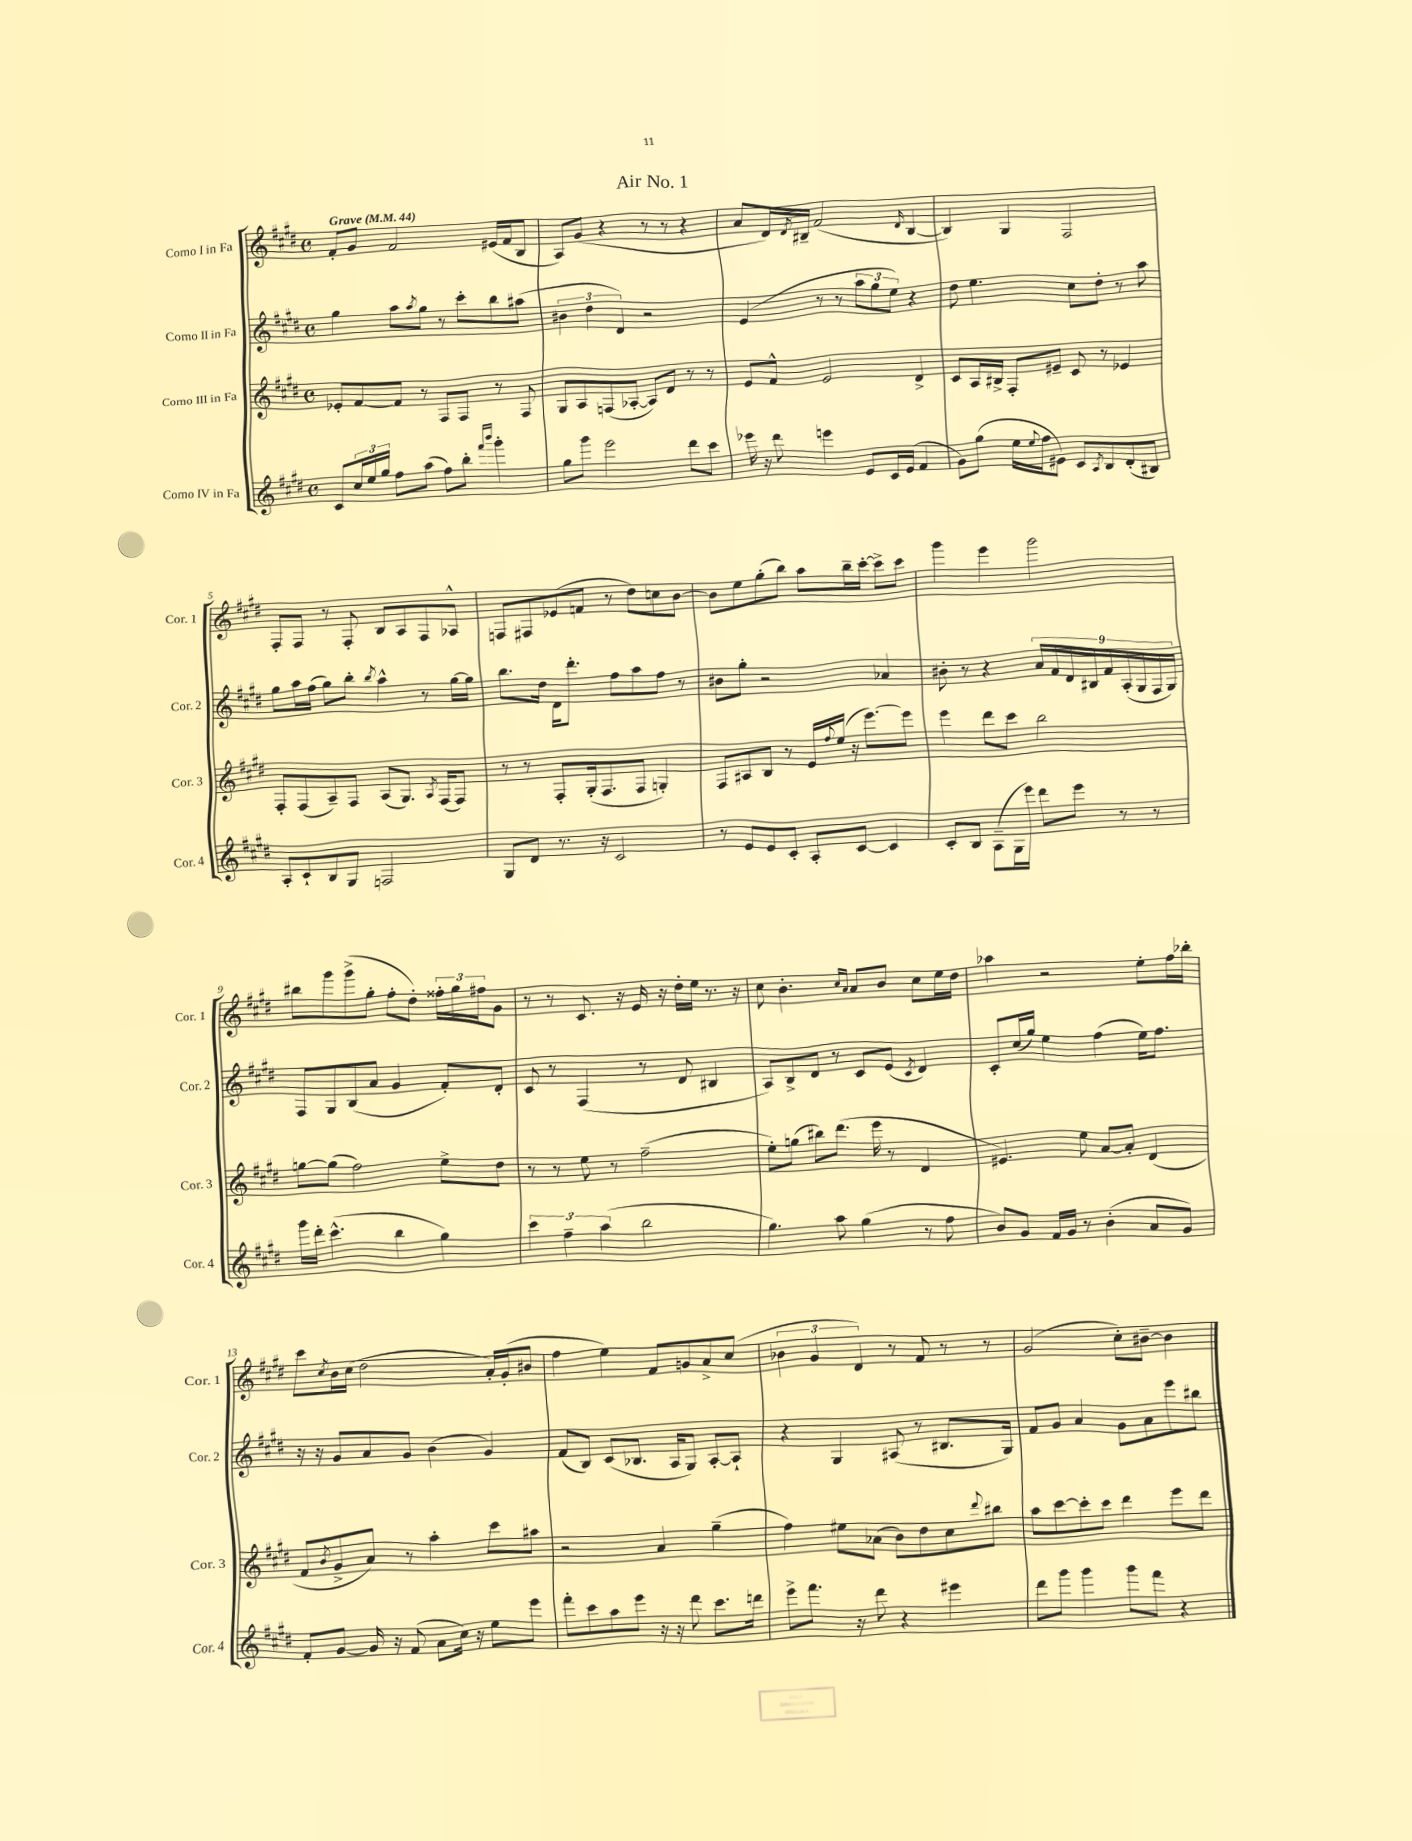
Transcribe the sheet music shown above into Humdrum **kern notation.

**kern	**kern	**kern	**kern
*part4	*part3	*part2	*part1
*staff4	*staff3	*staff2	*staff1
*I"Corno IV in Fa	*I"Corno III in Fa	*I"Corno II in Fa	*I"Corno I in Fa
*I'Cor. 4	*I'Cor. 3	*I'Cor. 2	*I'Cor. 1
*clefG2	*clefG2	*clefG2	*clefG2
*k[f#c#g#d#]	*k[f#c#g#d#]	*k[f#c#g#d#]	*k[f#c#g#d#]
*M4/4	*M4/4	*M4/4	*M4/4
*met(c)	*met(c)	*met(c)	*met(c)
*MM44	*MM44	*MM44	*MM44
=1	=1	=1	=1
!	!	!	!LO:TX:a:B:t=Grave
8c#/L	8e-X'/L	4gg#\	8f#'/L
24cc#/L	[8f#/	.	8g#/J
24ee/	.	.	.
24gg#/JJ	.	.	.
8ff#\L	8f#/J]	8aa\L	2f#/
.	.	8qaa/	.
(8aa\J	8r	8gg#\J	.
8ff#\L)	8F#/L	8r	.
8bb'\J	8F#/J	8ccc#'\L	.
16qqfff#/LL	.	.	.
16qqbbb/JJ	.	.	.
4ggg#'\	8r	8bb\	(16e#X/LL
.	.	.	16f#/J
.	8F#/	(8aa#X\J	8B/J
=2	=2	=2	=2
8gg#\L	8G#/L	6b#X\	8A/L)
8ggg#\J	8A/	.	(8g#/J
.	.	6dd#\	.
2eee\	(8Fn/	.	4r
.	.	6d#/)	.
.	[8A-X'/J	.	.
.	8A-/L])	2r	8r
.	8d#/J	.	8r
8ddd#\L	8r	.	4r
8ccc#\J	8r	.	.
=3	=3	=3	=3
16eee-X\	8e/L	(4e/	8a/L
16r	.	.	.
8ddd#\	8f#^^/J	.	16d#/L)
.	.	.	8qd#/
.	.	.	16B#X~/JJ
4eeen\	2e/	8r	(2f#/
.	.	8r	.
8e/L	.	12aa\L	.
.	.	12gg#\	.
16c#/L	.	.	.
.	.	12ee\J)	.
(16e/JJ	.	.	.
.	.	.	16qqd#/
4f#/	4d#^/	4r	[4B#/
=4	=4	=4	=4
8g#\L)	8c#/L	8dd#\	4B#/])
(8gg#\J	16A/L	4.ee\	.
.	16B#X^/JJ	.	.
16ee\LL	8F#'/L	.	4G#/
8qqee/	.	.	.
16ff#\J	.	.	.
8e#X\J)	8e#X~/J	.	.
8c#/L	8c#/	8cc#\L	2F#/
8qA/	.	.	.
8B/	8r	8dd#'\J	.
(8d#'/	4e-X/	8r	.
8B#X/J)	.	8aa\	.
!!LO:LB:g=z
=5	=5	=5	=5
8A'/L	8F#'/L	8gg#\L	8F#'/L
8c#`/	(8F#/	16aa\L	8F#/J
.	.	(16ff#\JJ	.
8B/	8A~/)	8gg#\L)	8r
8G#/J	8F#/J	8bb'\J	8F#'/
.	.	8qbb/	.
2Fn/	(8A/L	4aa^^\	8B/L
.	8.G#/J)	.	8A/
.	.	8r	8F#/
.	8qA/	.	.
.	(16F#/KL	.	.
.	8F#/J)	[16gg#\LL	8A-X^^/J
.	.	16gg#\JJ]	.
=6	=6	=6	=6
8G#/L	8r	8.bb\L	8Fn/L
8d#/J	8r	.	8F#X/
.	.	16dd#\Jk	.
8.r	8F#'/L	16d#\KL	(8e-X/
.	.	8.ddd#'\J	.
.	(16G#'/k	.	8fn/J
16r	8.F#/	.	.
2c#/	.	8ff#\L	8r
.	8F#/J	8aa\	8dd#\L)
.	4Gn'/)	8ff#\J	8ccn\
.	.	8r	[8b\J
=7	=7	=7	=7
8r	8F#/L	8b#X\L	8b\L]
8e/L	8A#X/	8gg#'\J	8ee\
8e/	8B/J	2r	(8gg#'\
8c#'/J	8r	.	8bb\J)
8A'/L	16e/LL	.	8aa\L
.	8qqff#/	.	.
.	(16ee/JJ	.	.
[8c#/J	16r	.	16bb~\L
.	[8.eee\L)	.	[16ccc#'\JJ
4c#/]	.	4a-X/	8ccc#^\L]
.	8eee\J]	.	8ccc#\J
=8	=8	=8	=8
8c#'/L	4eee\	8b#X'\	4ggg#\
8B/J	.	8r	.
(8A~\L	8ddd#\L	4r	4eee\
16G#\L	8ccc#\J	.	.
16eee\JJ)	.	.	.
8ddd#\L	2bb\	18a/LL	2ggg#\
.	.	18f#/	.
.	.	18d#/	.
8eee\J	.	.	.
.	.	18B#X/	.
.	.	18f#/	.
8r	.	.	.
.	.	(18A'/	.
.	.	18G#/	.
8r	.	.	.
.	.	18F#/	.
.	.	18G#/JJ)	.
!!LO:LB:g=z
=9	=9	=9	=9
16ggg#\LL	[8ggn\L	8F#/L	8bb#X\L
16ddd#'\JJ	.	.	.
(4.ccc#^^\	(8gg\J]	8G#/	8ggg#\
.	2ff#\)	(8B/	(8ggg#^\
.	.	8a/J	8gg#'\J
4bb\	.	4g#/	8ff#'\L
.	.	.	8dd#'\J)
4gg#\)	8ee^\L	8f#'/L)	24ff##X'\LL
.	.	.	24gg#\
.	.	.	24ff#X\J
.	8dd#\J	8d#'/J	8g#\J
=10	=10	=10	=10
6ccc#\	8r	8c#/	8r
.	8r	8r	8r
6ff#~\	.	.	.
.	8ee\	(4F#/	8.c#/
(6aa\	.	.	.
.	8r	.	.
.	.	.	16r
2bb\	(2ff#~\	8r	16e/
.	.	.	16r
.	.	8d#/	16dd#'\LL
.	.	.	16ee\JJ
.	.	4B#X/	8.r
.	.	.	16r
=11	=11	=11	=11
4.gg#\)	8ee'\L)	8A/L)	8cc#\
.	(8ggn\J	8B^/	4.b'\
.	8bb#X\L)	8d#/J	.
8aa\	(8.ddd#\J	8r	.
.	.	.	16qqcc#/LL
.	.	.	16qqa/JJ
(4gg#\	.	8c#/L	8a/L
.	16eee\	.	.
.	8r	(8e/J	8b/J
.	.	8qc#/	.
8r	4d#/	4d#/)	8cc#\L
8ff#\	.	.	16ee\L
.	.	.	16dd#\JJ
=12	=12	=12	=12
8b/L)	4.e#X/)	8c#'/L	4aa-X\
8g#/J	.	(16cc#/L	.
.	.	16gg#/JJ)	.
16f#/LL	.	4ee\	2r
16g#/JJ	.	.	.
8r	8ee\	.	.
(4b'\	[8a/L	(4ff#\	.
.	8a'/J]	.	.
8a/L	(4d#/	16ee\KL)	8ee'\L
.	.	8.ff#\J	.
8g#/J)	.	.	16ff#\L
.	.	.	16bb-X'\JJ
!!LO:LB:g=z
=13	=13	=13	=13
8f#'/L	8f#/L	16r	8ccc#\L
.	.	16r	.
.	8qb/	.	8qcc#/
[8g#/J	8g#^/	8g#/L	16b\L
.	.	.	(16cc#\JJ
16g#/]	8a/J)	8a/	2dd#\
16r	.	.	.
(8f#/	8r	8g#/J	.
8a\L	4aa'\	(4b\	.
16cc#\Jk)	.	.	.
16r	.	.	.
8ee\L	8ccc#\L	4g#/)	16a'/LL)
.	.	.	(16g#'/J
8eee\J	8aa#X\J	.	8b#X/J
=14	=14	=14	=14
8fff#'\L	2r	(8f#/L	4ff#\
8ccc#\	.	8B/J)	.
8aa\	.	(8c#/L	4ee\)
8eee\J	.	8.B-X/J	.
16r	4a/	.	8f#/L
16r	.	16A/KL	.
8ddd#\	.	8G#/J)	8gn/
8.ccc#\L	(4gg#~\	[8A'/L	8a^/
.	.	8A`/J]	(8cc#/J
16dddn\Jk	.	.	.
=15	=15	=15	=15
8eee^\L	4ff#\)	4r	6b-X\
8.fff#\J	.	.	.
.	.	.	6g#/
.	8ee#X\L	4G#/	.
16r	.	.	.
.	.	.	6d#/)
8ddd#\	(8a-X\J	.	.
4r	8b\L)	(8A#X/	8r
.	8dd#\	8r	8f#/
4eee#X\	8cc#\	8.B#X/L	8r
.	8qqddd#/	.	.
.	8bb#X\J	.	8r
.	.	16G#/Jk)	.
=16	=16	=16	=16
8ddd#\L	8aa\L	8f#/L	(2g#/
8ggg#\J	[8ccc#\	8g#/J	.
4ggg#\	8ccc#'\]	4a/	.
.	8ccc#\J	.	.
8ggg#\L	4ddd#\	8g#\L	8cc#'\L)
8fff#\J	.	8a\	[8b#X~\J
4r	8eee\L	8eee\	4b#\]
.	8ddd#\J	8bb#X\J	.
==	==	==	==
*-	*-	*-	*-
